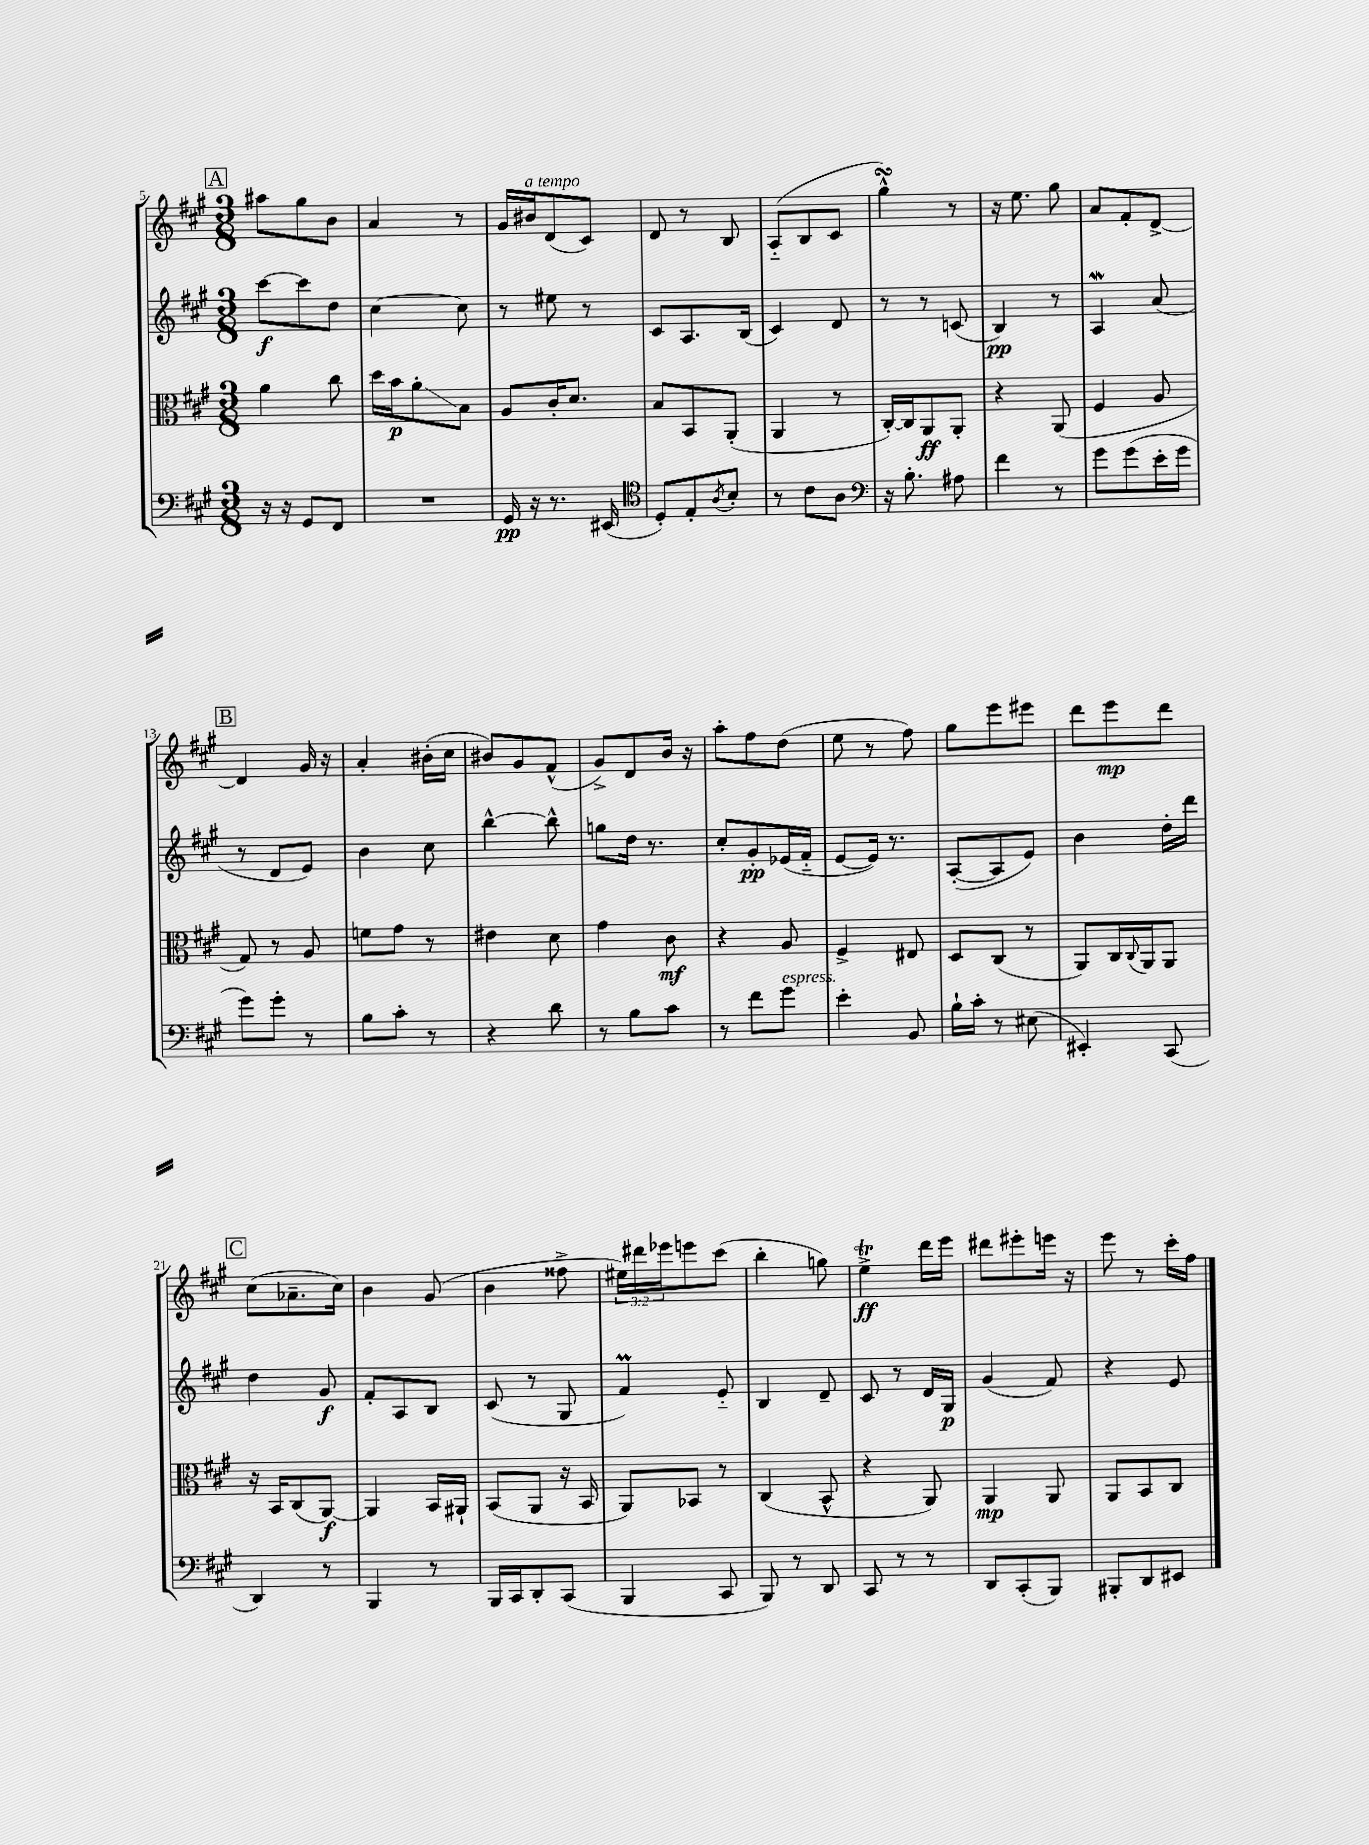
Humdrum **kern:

**kern	**kern	**kern	**kern
*staff4	*staff3	*staff2	*staff1
*clefF4	*clefC3	*clefG2	*clefG2
*k[f#c#g#]	*k[f#c#g#]	*k[f#c#g#]	*k[f#c#g#]
*M3/8	*M3/8	*M3/8	*M3/8
16r	4a	[8ccc#	8aa#
16r	.	.	.
8GG#	.	8ccc#]	8gg#
8FF#	8cc#	8dd	8b
=	=	=	=
4.r	16dd	[4cc#	4a
.	16b	.	.
.	8a'	.	.
.	8B	8cc#]	8r
=	=	=	=
16GG#	8A	8r	16g#
16r	.	.	16b#
8.r	16c#'	8ee#	(8d
.	8.d	.	.
.	.	8r	8c#)
(16EE#	.	.	.
=	=	=	=
*clefC4	*	*	*
8D')	8B	8c#	8d
8E'	8BB	8.A	8r
8qA	.	.	.
8B'	(8AA'	.	8B
.	.	(16B	.
=	=	=	=
8r	4AA	4c#)	(8A'~
8c#	.	.	8B
8A	8r	8d	8c#
=	=	=	=
*clefF4	*	*	*
16r	[16C#')	8r	4gg#^^)
8.B'	16C#]	.	.
.	8AA	8r	.
8A#	8AA'	(8c	8r
=	=	=	=
4f#	4r	4B)	16r
.	.	.	8.ee
8r	(8AA	8r	8gg#
=	=	=	=
8g#	4F#	4A	8a
(8g#	.	.	8f#'
16e'	8A	(8a	[8d^
16g#	.	.	.
=	=	=	=
8g#)	8G#)	8r	4d]
8g#'	8r	8d	.
8r	8A	8e)	16g#
.	.	.	16r
=	=	=	=
8B	8f	4b	4a'
8c#'	8g#	.	.
8r	8r	8cc#	(16b#'
.	.	.	16cc#
=	=	=	=
4r	4e#	[4bb^^	8b#)
.	.	.	8g#
8d	8d	8bb^^]	(8f#^^
=	=	=	=
8r	4g#	8gg	8g#^)
8B	.	16dd	8d
.	.	8.r	.
8c#	8c#	.	16b
.	.	.	16r
=	=	=	=
8r	4r	8cc#'	8aa'
8f#	.	8g#'	8ff#
8g#	8A	(16e-	(8dd
.	.	16f#'~	.
=	=	=	=
4e'	4F#^	[8e	8ee
.	.	16e])	8r
.	.	8.r	.
8BB	8E#	.	8ff#)
=	=	=	=
16B`	8D	([8A'	8gg#
16c#'	.	.	.
8r	(8C#	8A]	8eee
(8E#	8r	8e)	8eee#
=	=	=	=
4EE#')	8AA)	4b	8ddd
.	16C#	.	8eee
.	8qqC#	.	.
.	16AA	.	.
(8CC#	8AA	16dd'	8ddd
.	.	16ddd	.
=	=	=	=
4DD)	16r	4dd	(8cc#
.	16BB	.	.
.	(8C#	.	8.a-~
8r	[8AA)	8g#	.
.	.	.	16cc#)
=	=	=	=
4BBB	4AA]	8f#'	4b
.	.	8A	.
8r	16BB	8B	(8g#
.	16AA#`	.	.
=	=	=	=
16BBB	(8BB	(8c#	4b
16CC#	.	.	.
8DD'	8AA	8r	.
(8CC#	16r	8G#	8ff##^
.	16BB	.	.
=	=	=	=
4BBB	8AA)	4f#)	24ee#)
.	.	.	24ddd#
.	.	.	24eee-
.	8BB-	.	8eee
8CC#	8r	8e'~	(8ccc#
=	=	=	=
8BBB)	(4C#	4B	4bb'
8r	.	.	.
8DD	8BB^^	8d~	8gg)
=	=	=	=
8CC#	4r	8c#	4ee^
8r	.	8r	.
8r	8AA)	16d	16ddd
.	.	16G#	16eee
=	=	=	=
8DD	4AA	(4g#	8ddd#
(8CC#'	.	.	8eee#'
8BBB)	8AA	8f#)	16eee
.	.	.	16r
=	=	=	=
8BBB#'	8AA	4r	8eee
8DD	8BB	.	8r
8EE#	8C#	8e	16ccc#'
.	.	.	16ff#
==	==	==	==
*-	*-	*-	*-
